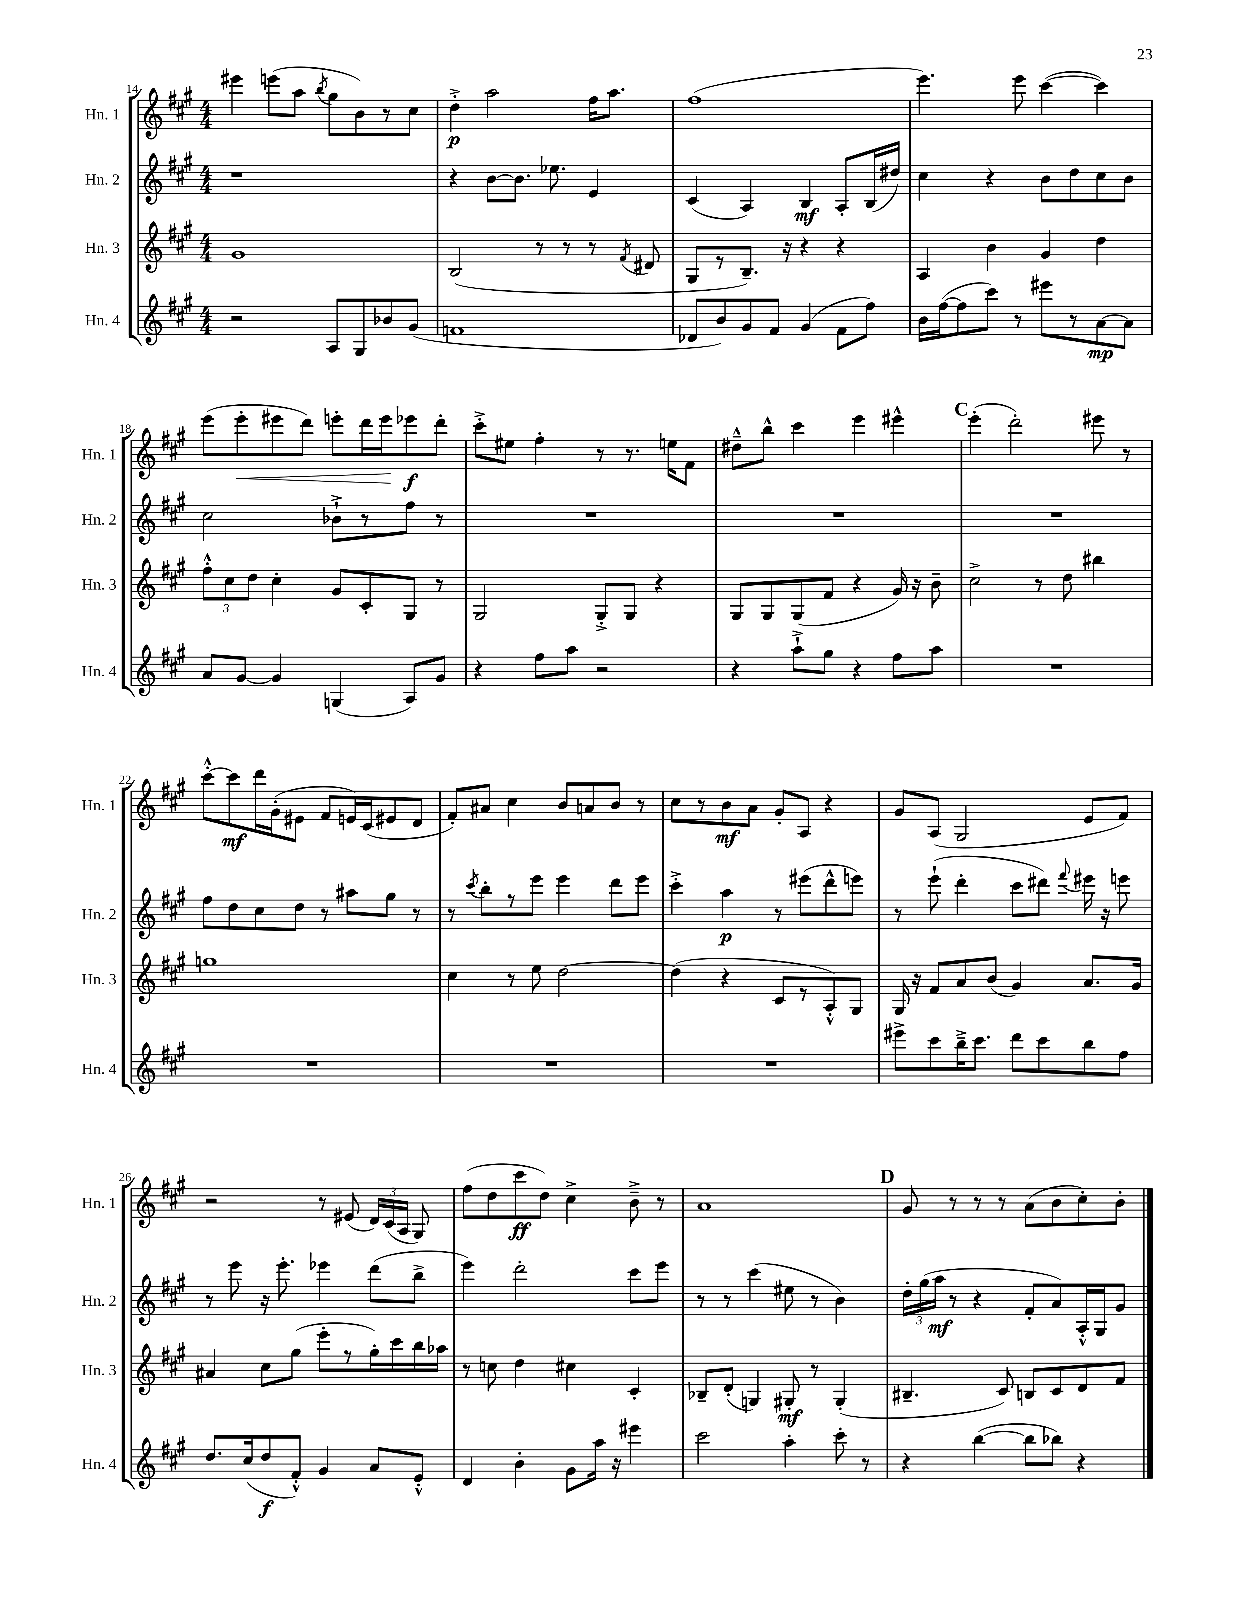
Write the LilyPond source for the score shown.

<<
\new StaffGroup <<
\new Staff = "s0" \with { instrumentName = "Hn. 1" shortInstrumentName = "Hn. 1" } {
    \clef treble \key a \major \numericTimeSignature \time 4/4
    \autoBeamOff eis'''4 e'''8[( a''8] \acciaccatura { b''8 } gis''8[ b'8) r8 cis''8] |
    d''4-.->\p a''2 fis''16[ a''8.] |
    fis''1( |
    e'''4.) e'''8 cis'''4~( cis'''4) |
    e'''8[( e'''8-.\< eis'''8 d'''8]) e'''8[-. d'''16 e'''16\! ees'''8\f d'''8]-. |
    cis'''8[-.-> eis''8] fis''4-. r8 r8. e''16[ fis'8] |
    dis''8[---^ b''8]-^ cis'''4 e'''4 eis'''4-^ |
    \mark \markup { \bold "C" } e'''4-.( d'''2-.) eis'''8 r8 |
    cis'''8[~-.-^ cis'''8\mf d'''16 gis'16-.( eis'8] fis'8[ e'16) cis'16( eis'8 d'8] |
    fis'8[-.) ais'8] cis''4 b'8[ a'8 b'8] r8 |
    cis''8[ r8 b'8\mf a'8] gis'8[-. a8] r4 |
    gis'8[ a8]( gis2 e'8[ fis'8]) |
    r2 r8 eis'8( \tuplet 3/2 { d'16[) cis'16( a16] } gis8) |
    fis''8[( d''8 cis'''8\ff d''8]) cis''4-> b'8---> r8 |
    a'1 |
    \mark \markup { \bold "D" } gis'8 r8 r8 r8 a'8[( b'8 cis''8-.) b'8]-. \bar "|." |
}
\new Staff = "s1" \with { instrumentName = "Hn. 2" shortInstrumentName = "Hn. 2" } {
    \clef treble \key a \major \numericTimeSignature \time 4/4
    \autoBeamOff r1 |
    r4 b'8[~ b'8.] ees''8. e'4 |
    cis'4( a4) b4\mf a8[-. b16( dis''16]) |
    cis''4 r4 b'8[ d''8 cis''8 b'8] |
    cis''2 bes'8[-!-> r8 fis''8] r8 |
    R1 |
    R1 |
    \mark \markup { \bold "C" } R1 |
    fis''8[ d''8 cis''8 d''8] r8 ais''8[ gis''8] r8 |
    r8 \acciaccatura { cis'''8 } b''8[-. r8 e'''8] e'''4 d'''8[ e'''8] |
    cis'''4-.-> a''4\p r8 eis'''8[( d'''8-^ e'''8]) |
    r8 e'''8-!( d'''4-. cis'''8[ dis'''8]) \appoggiatura { fis'''8 } eis'''16 r16 e'''8 |
    r8 e'''8 r16 e'''8.-. ees'''4 d'''8[( b''8]-> |
    e'''4) d'''2-. cis'''8[ e'''8] |
    r8 r8 cis'''4( eis''8 r8 b'4) |
    \mark \markup { \bold "D" } \tuplet 3/2 { d''16[-. gis''16( a''16]\mf } r8 r4 fis'8[-. a'8) a16-.-^ gis16 gis'8] \bar "|." |
}
\new Staff = "s2" \with { instrumentName = "Hn. 3" shortInstrumentName = "Hn. 3" } {
    \clef treble \key a \major \numericTimeSignature \time 4/4
    \autoBeamOff gis'1 |
    b2( r8 r8 r8 \acciaccatura { fis'8 } dis'8 |
    gis8[ r8 b8.]--) r16 r4 r4 |
    a4 b'4 gis'4 d''4 |
    \tuplet 3/2 { fis''8[-.-^ cis''8 d''8] } cis''4-. gis'8[ cis'8-. gis8] r8 |
    gis2 gis8[-.-> gis8] r4 |
    gis8[ gis8 gis8( fis'8] r4 gis'16) r16 b'8-- |
    \mark \markup { \bold "C" } cis''2-> r8 d''8 bis''4 |
    g''1 |
    cis''4 r8 e''8 d''2~ |
    d''4( r4 cis'8[ r8 a8-.-^) gis8] |
    gis16 r16 fis'8[ a'8 b'8]( gis'4) a'8.[ gis'16] |
    ais'4 cis''8[ gis''8]( e'''8[-. r8 gis''16-.) cis'''16 b''16 aes''16] |
    r8 c''8 d''4 cis''4 cis'4-. |
    bes8[-- d'8]-.( g4) gis8-.\mf r8 gis4-.( |
    \mark \markup { \bold "D" } bis4.-- cis'8) b8[ cis'8 d'8 fis'8] \bar "|." |
}
\new Staff = "s3" \with { instrumentName = "Hn. 4" shortInstrumentName = "Hn. 4" } {
    \clef treble \key a \major \numericTimeSignature \time 4/4
    \autoBeamOff r2 a8[ gis8 bes'8 gis'8]( |
    f'1 |
    des'8[ b'8) gis'8 fis'8] gis'4( fis'8[ fis''8]) |
    b'16[ fis''16~( fis''8 cis'''8]) r8 eis'''8[ r8 a'8~\mp a'8] |
    a'8[ gis'8]~ gis'4 g4( a8[) gis'8] |
    r4 fis''8[ a''8] r2 |
    r4 a''8[-!-> gis''8] r4 fis''8[ a''8] |
    \mark \markup { \bold "C" } R1 |
    R1 |
    R1 |
    R1 |
    eis'''8[-> cis'''8 b''16---> cis'''8.] d'''8[ cis'''8 b''8 fis''8] |
    d''8.[ cis''16( d''8\f fis'8]-.-^) gis'4 a'8[ e'8]-.-^ |
    d'4 b'4-. gis'8[ a''16] r16 eis'''4 |
    cis'''2 a''4-. cis'''8-. r8 |
    \mark \markup { \bold "D" } r4 b''4~( b''8[ bes''8]) r4 \bar "|." |
}
>>
>>
\layout { \context { \Score currentBarNumber = #14 } }
